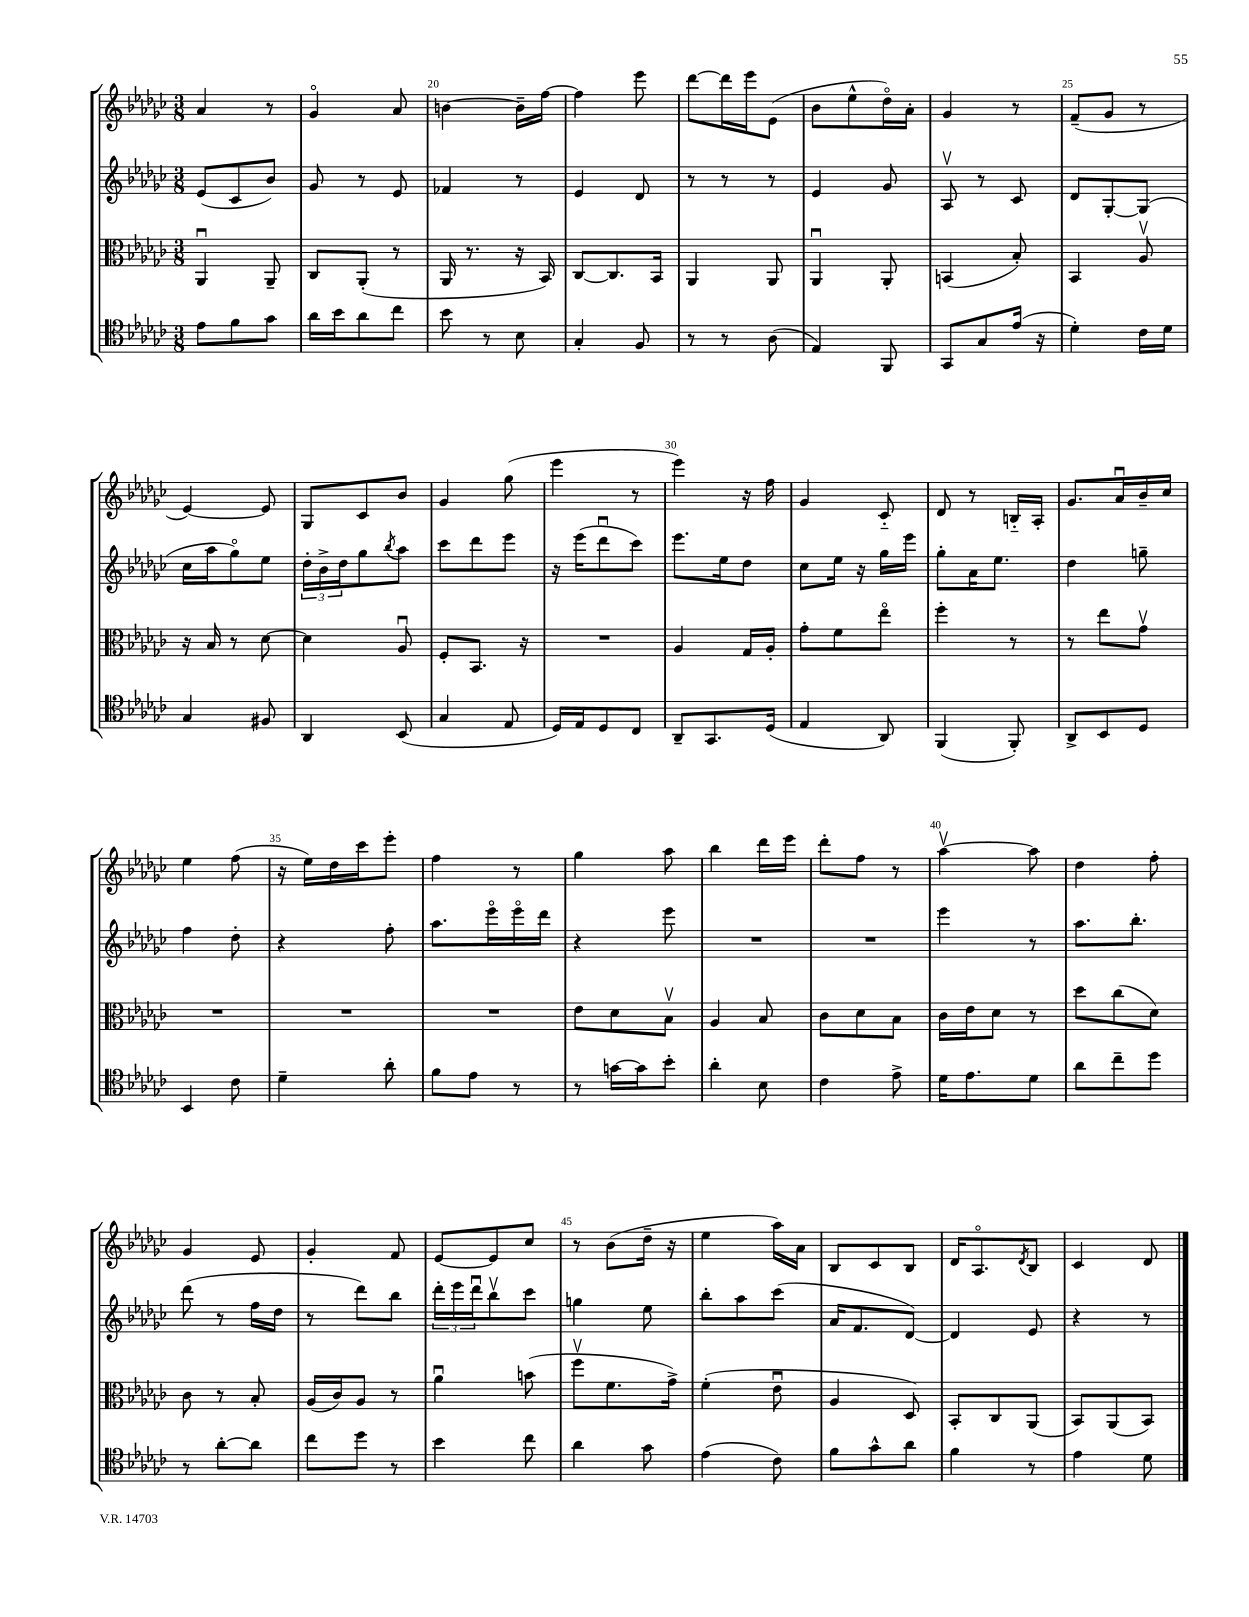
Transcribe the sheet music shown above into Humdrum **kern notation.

**kern	**kern	**kern	**kern
*staff4	*staff3	*staff2	*staff1
*clefC4	*clefC3	*clefG2	*clefG2
*k[b-e-a-d-g-c-]	*k[b-e-a-d-g-c-]	*k[b-e-a-d-g-c-]	*k[b-e-a-d-g-c-]
*M3/8	*M3/8	*M3/8	*M3/8
8e-	4AA-u	(8e-	4a-
8f	.	8c-	.
8g-	8AA-~	8b-)	8r
=	=	=	=
16a-	8C-	8g-	4g-o
16b-	.	.	.
8a-	(8AA-'	8r	.
8cc-	8r	8e-	8a-
=	=	=	=
8b-	16AA-	4f-	[4b
.	8.r	.	.
8r	.	.	.
8B-	16r	8r	16b~]
.	16BB-)	.	[16ff
=	=	=	=
4G-'	[8C-	4e-	4ff]
.	8.C-]	.	.
8F	.	8d-	8eee-
.	16BB-	.	.
=	=	=	=
8r	4AA-	8r	[8ddd-
8r	.	8r	16ddd-]
.	.	.	16eee-
(8A-	8AA-	8r	(8e-
=	=	=	=
4E-)	4AA-u	4e-	8b-
.	.	.	8ee-^^
8FF	8AA-'	8g-	16dd-o)
.	.	.	16a-'
=	=	=	=
8GG-	(4BB	8A-v	4g-
8G-	.	8r	.
(16e-	8B-')	8c-	8r
16r	.	.	.
=	=	=	=
4d-')	4BB-	8d-	(8f~
.	.	[8G-'	8g-
16c-	8A-v	(8G-]	8r
16d-	.	.	.
=	=	=	=
4G-	16r	16cc-	[4e-)
.	16B-	16aa-	.
.	8r	8gg-o)	.
8F#	[8d-	8ee-	8e-]
=	=	=	=
4AA-	4d-]	24dd-'	8G-
.	.	24b-^	.
.	.	24dd-	.
.	.	8gg-	8c-
.	.	8qbb-	.
(8BB-	8A-u	8aa-	8b-
=	=	=	=
4G-	8F'	8ccc-	4g-
.	8.BB-	8ddd-	.
8E-	.	8eee-	(8gg-
.	16r	.	.
=	=	=	=
16D-)	4.r	16r	4eee-
16E-	.	(16eee-	.
8D-	.	8ddd-u	.
8C-	.	8ccc-)	8r
=	=	=	=
8AA-~	4A-	8.eee-	4eee-)
8.GG-	.	.	.
.	.	16ee-	.
.	16G-	8dd-	16r
(16D-	16A-'	.	16ff
=	=	=	=
4E-	8g-'	8cc-	4g-
.	8f	16ee-	.
.	.	16r	.
8AA-)	8ee-o	16gg-	8c-'~
.	.	16eee-	.
=	=	=	=
(4FF	4ff'	8gg-'	8d-
.	.	16a-	8r
.	.	8.ee-	.
8FF')	8r	.	16B'~
.	.	.	16A-'
=	=	=	=
8AA-^	8r	4dd-	8.g-
8BB-	8ee-	.	.
.	.	.	16a-u
8D-	8g-v	8gg~	16b-~
.	.	.	16cc-
=	=	=	=
4BB-	4.r	4ff	4ee-
8c-	.	8dd-'	(8ff
=	=	=	=
4d-~	4.r	4r	16r
.	.	.	16ee-)
.	.	.	16dd-
.	.	.	16ccc-
8a-'	.	8ff'	8eee-'
=	=	=	=
8f	4.r	8.aa-	4ff
8e-	.	.	.
.	.	16eee-o	.
8r	.	16eee-o	8r
.	.	16ddd-	.
=	=	=	=
8r	8e-	4r	4gg-
[16g	8d-	.	.
16g]	.	.	.
8b-'	8B-v	8eee-	8aa-
=	=	=	=
4a-'	4A-	4.r	4bb-
8B-	8B-	.	16ddd-
.	.	.	16eee-
=	=	=	=
4c-	8c-	4.r	8ddd-'
.	8d-	.	8ff
8e-^	8B-	.	8r
=	=	=	=
16d-	16c-	4eee-	[4aa-v
8.e-	16e-	.	.
.	8d-	.	.
8d-	8r	8r	8aa-]
=	=	=	=
8a-	8dd-	8.aa-	4dd-
8cc-~	(8cc-	.	.
.	.	8.bb-'	.
8dd-	8d-)	.	8ff'
=	=	=	=
8r	8c-	(8ddd-	4g-
[8a-'	8r	8r	.
8a-]	8B-'	16ff	8e-
.	.	16dd-	.
=	=	=	=
8cc-	(16A-	8r	4g-'
.	16c-)	.	.
8dd-	8A-	8ddd-)	.
8r	8r	8bb-	8f
=	=	=	=
4b-	4a-u	24ddd-'	[8e-
.	.	24eee-	.
.	.	24ddd-u	.
.	.	8bb-v	8e-]
8cc-	(8b	8ccc-	8cc-
=	=	=	=
4a-	8ffv	4gg	8r
.	8.f	.	(8b-
8g-	.	8ee-	16dd-~
.	16g-^)	.	16r
=	=	=	=
(4e-	(4f'	8bb-'	4ee-
.	.	8aa-	.
8c-)	8e-u	(8ccc-	16aa-)
.	.	.	16a-
=	=	=	=
8f	4A-	16a-	8B-
.	.	8.f	.
8g-^^	.	.	8c-
8a-	8D-)	[8d-)	8B-
=	=	=	=
4f	8BB-'	4d-]	16d-
.	.	.	8.A-o
.	8C-	.	.
.	.	.	8qd-
8r	(8AA-	8e-	8B-
=	=	=	=
4e-	8BB-)	4r	4c-
.	(8AA-	.	.
8d-	8BB-)	8r	8d-
==	==	==	==
*-	*-	*-	*-
